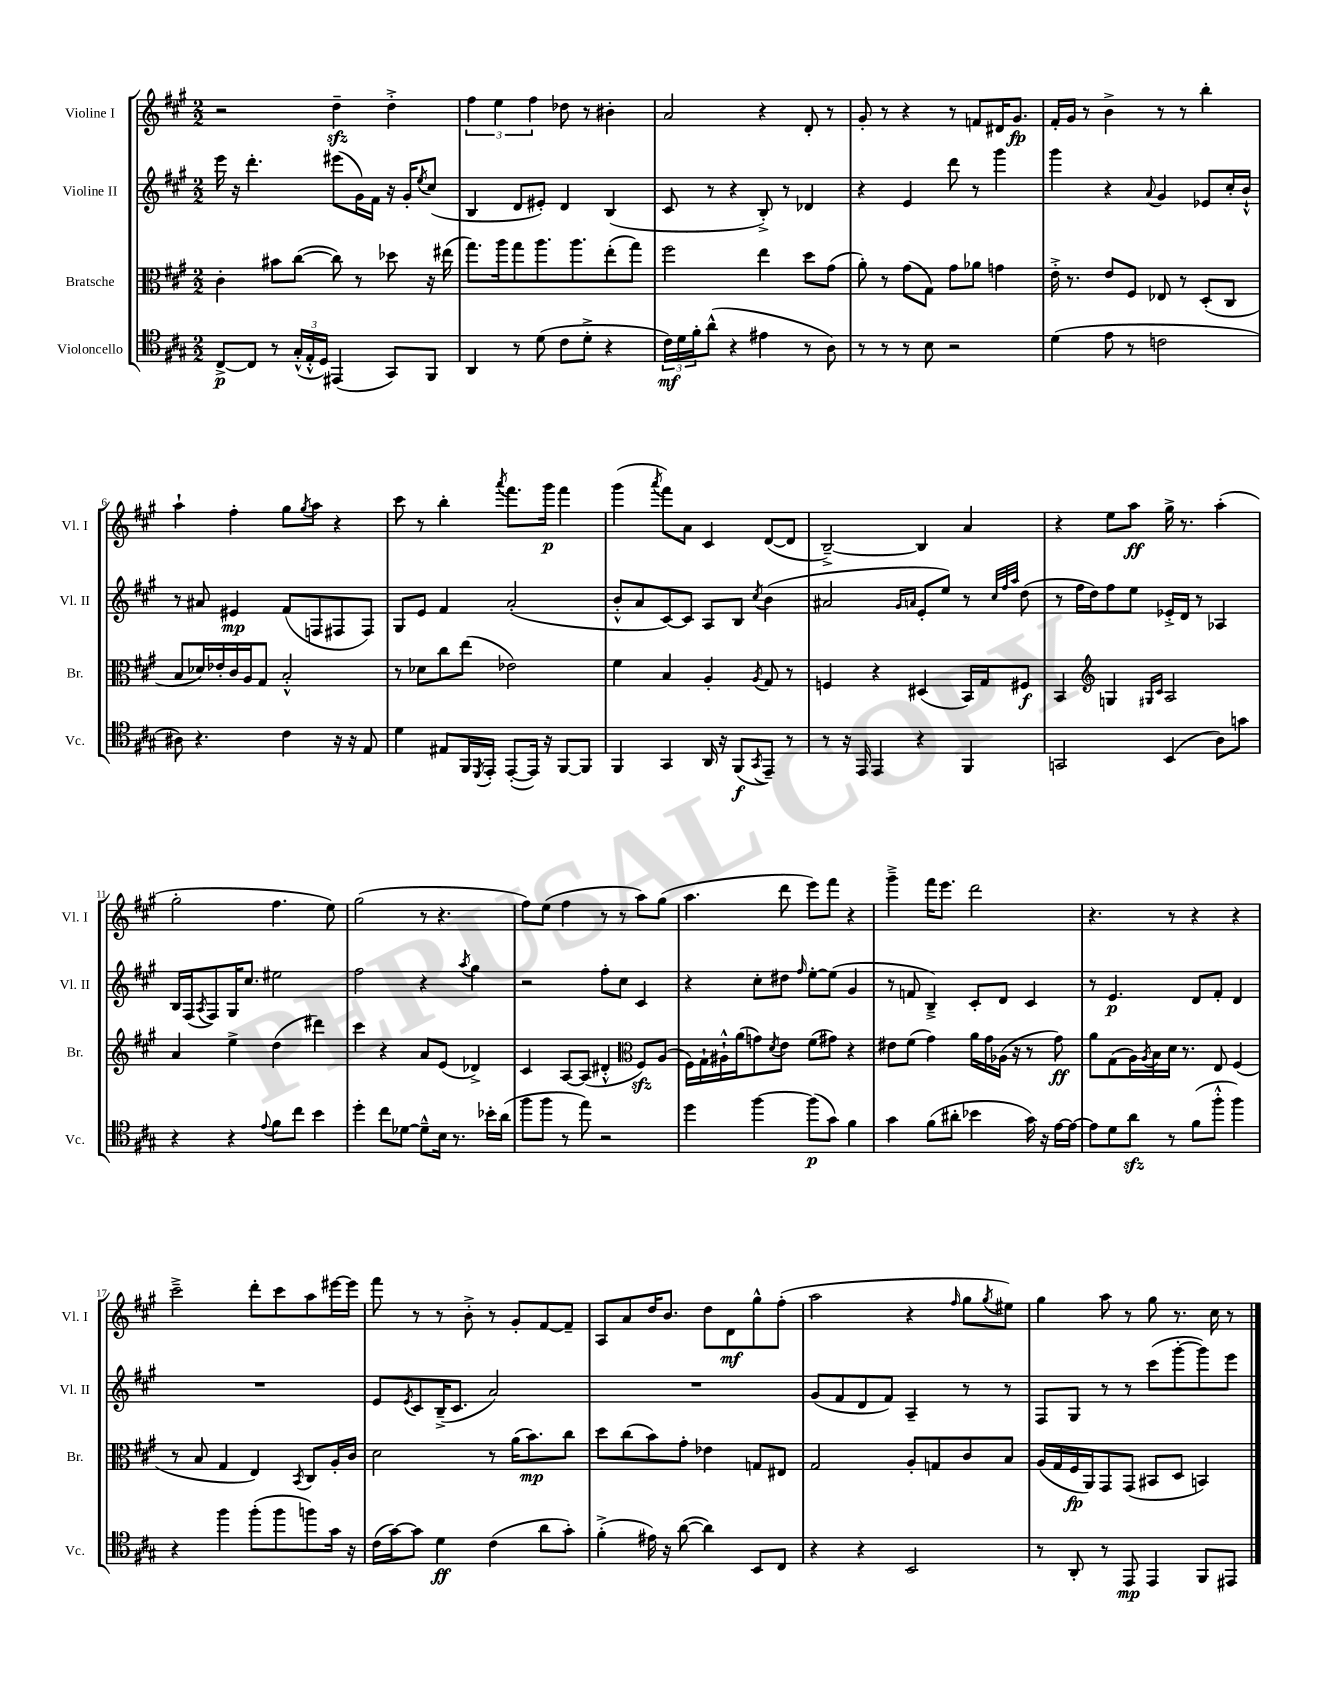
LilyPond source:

<<
\new StaffGroup <<
\new Staff = "s0" \with { instrumentName = "Violine I" shortInstrumentName = "Vl. I" } {
    \clef treble \key a \major \numericTimeSignature \time 2/2
    r2 d''4--\sfz d''4-.-> |
    \tuplet 3/2 { fis''4 e''4 fis''4 } des''8 r8 bis'4-. |
    a'2 r4 d'8-. r8 |
    gis'8-. r8 r4 r8 f'8 dis'16 gis'8.\fp |
    fis'16-. gis'16 r8 b'4-> r8 r8 b''4-. |
    a''4-! fis''4-. gis''8 \acciaccatura { gis''8 } a''8 r4 |
    cis'''8 r8 b''4-. \acciaccatura { a'''8 } fis'''8. gis'''16\p fis'''4 |
    gis'''4( \acciaccatura { a'''8 } fis'''8) a'8 cis'4 d'8~( d'8 |
    b2~--->) b4 a'4 |
    r4 e''8 a''8\ff gis''16-> r8. a''4-.( |
    gis''2-. fis''4. e''8) |
    gis''2( r8 r4. |
    fis''8) e''8( fis''4 r8 r8 a''8) gis''8( |
    a''4. d'''8 e'''8) fis'''8 r4 |
    gis'''4---> fis'''16 e'''8. d'''2 |
    r4. r8 r4 r4 |
    cis'''2---> d'''8-. cis'''8 a''8 eis'''16~ eis'''16 |
    fis'''8 r8 r8 b'8-.-> r8 gis'8-. fis'8~ fis'8-- |
    a8 a'8 d''16 b'8. d''8 d'8\mf gis''8-^ fis''8-.( |
    a''2 r4 \grace { fis''16 } gis''8 \acciaccatura { gis''8 } eis''8) |
    gis''4 a''8 r8 gis''8 r8. cis''16 r8 \bar "|." |
}
\new Staff = "s1" \with { instrumentName = "Violine II" shortInstrumentName = "Vl. II" } {
    \clef treble \key a \major \numericTimeSignature \time 2/2
    e'''16 r16 d'''4.-. eis'''8( gis'16) fis'16 r16 gis'16-. \acciaccatura { e''8 } cis''8( |
    b4 d'8 eis'8-.) d'4 b4( |
    cis'8 r8 r4 b8-.->) r8 des'4 |
    r4 e'4 d'''8 r8 gis'''4 |
    gis'''4 r4 \appoggiatura { a'8 } gis'4 ees'8 cis''16-. b'16-!-^ |
    r8 ais'8 eis'4\mp fis'8( f8 fis8 fis8) |
    gis8 e'8 fis'4 a'2-.( |
    b'8-.-^ a'8 cis'8~) cis'8 a8 b8 \acciaccatura { cis''8 } b'4( |
    ais'2 \grace { gis'16 a'16 } e'8-. e''8) r8 \grace { cis''32 fis''32 a''32 } d''8( |
    r8 fis''16 d''16) fis''8 e''8 ees'16-.-> d'16 r8 aes4 |
    b16 fis16( \acciaccatura { a8 } fis8) gis16 cis''8. eis''2 |
    fis''2 r4 \acciaccatura { a''8 } gis''4 |
    r2 fis''8-. cis''8 cis'4 |
    r4 cis''8-. dis''8 \grace { fis''16 } e''8~-. e''8( gis'4 |
    r8 f'8 b4--->) cis'8-. d'8 cis'4 |
    r8 e'4.\p d'8 fis'8-. d'4 |
    R1 |
    e'8 \acciaccatura { e'8 } cis'8 b16--->( cis'8. a'2) |
    R1 |
    gis'8( fis'8 d'8 fis'8) a4-- r8 r8 |
    fis8 gis8 r8 r8 cis'''8( gis'''8~-. gis'''8) e'''8 \bar "|." |
}
\new Staff = "s2" \with { instrumentName = "Bratsche" shortInstrumentName = "Br." } {
    \clef alto \key a \major \numericTimeSignature \time 2/2
    cis'4-. bis'8 cis''8~( cis''8) r8 des''8 r16 eis''16( |
    gis''8.) a''16 gis''8 a''8. a''8. e''8-.( gis''8) |
    fis''2 e''4 d''8 gis'8( |
    a'8-.) r8 gis'8( gis8) gis'8 aes'8 g'4 |
    e'16-.-> r8. e'8 fis8 ees8 r8 d8-.( cis8 |
    b8 des'16) ees'16-. cis'16 a16 gis8 b2-.-^ |
    r8 des'8 cis''8 e''8( ees'2) |
    fis'4 b4 a4-. \acciaccatura { a8 } gis8 r8 |
    f4 r4 dis4( b,16) gis16 fis8\f |
    b,4 \clef treble g4 \grace { gis16 cis'16 } a2 |
    a'4 e''4-> d''4( dis'''4) |
    cis'''4 r4 a'8 e'8( des'4->) |
    cis'4 a8~ a8( dis'4-.-^ \clef alto fis8\sfz) a8( |
    fis16) gis16-! ais16-!-^ a'16( g'8) \acciaccatura { d'8 } e'8 fis'8( gis'8) r4 |
    eis'8 fis'8( gis'4) a'16 gis'16 aes16( r16 r8 gis'8\ff) |
    a'8 gis8( a16) \acciaccatura { a8 } b16 d'16 r8. e8 fis4( |
    r8 b8 gis4 e4) \acciaccatura { b,8 } cis8 a16-. cis'16 |
    d'2 r8 a'16( b'8.\mp) cis''8 |
    d''8 cis''8( b'8) gis'8-. ees'4 g8 eis8 |
    gis2 a8-. g8 cis'8 b8 |
    a16( gis16 fis16\fp a,16) gis,8 gis,8( bis,8 d8 b,4) \bar "|." |
}
\new Staff = "s3" \with { instrumentName = "Violoncello" shortInstrumentName = "Vc." } {
    \clef tenor \key a \major \numericTimeSignature \time 2/2
    cis8~->\p cis8 r8 \tuplet 3/2 { gis16-.-^( e16-.-^ d16) } eis,4( gis,8) fis,8 |
    a,4 r8 d'8( cis'8 d'8-.-> r4 |
    \tuplet 3/2 { cis'16\mf) d'16 fis'16-. } a'8-^( r4 eis'4 r8 a8) |
    r8 r8 r8 b8 r2 |
    d'4( e'8 r8 c'2 |
    ais8) r4. cis'4 r16 r16 e8 |
    d'4 eis8 fis,16 \acciaccatura { d,8 } e,16-. e,8~-.( e,16) r16 fis,8~ fis,8 |
    fis,4 gis,4 a,16 r16 fis,8\f( \acciaccatura { gis,8 } e,8--) r8 |
    r8 r16 e,16 e,4 r4 fis,4 |
    g,2 b,4( a8) g'8 |
    r4 r4 \appoggiatura { e'8 } fis'8 cis''8 b'4 |
    d''4-. cis''8 des'8~ des'8---^ b16 r8. bes'16-. a'16( |
    fis''8 fis''8 r8 e''8) r2 |
    d''4 fis''4~ fis''8\p( gis'8) fis'4 |
    gis'4 fis'8( ais'8-. bes'4 gis'16) r16 e'16~ e'16~ |
    e'8 d'8 a'8\sfz r8 fis'8( fis''8-.-^ fis''4) |
    r4 fis''4 fis''8-.( fis''8 f''8) gis'16 r16 |
    cis'16( gis'16~) gis'8 d'4\ff cis'4( a'8 gis'8-.) |
    fis'4-.->( eis'16) r16 a'8~( a'4) b,8 cis8 |
    r4 r4 b,2 |
    r8 a,8-. r8 e,8\mp e,4 fis,8 eis,8 \bar "|." |
}
>>
>>
